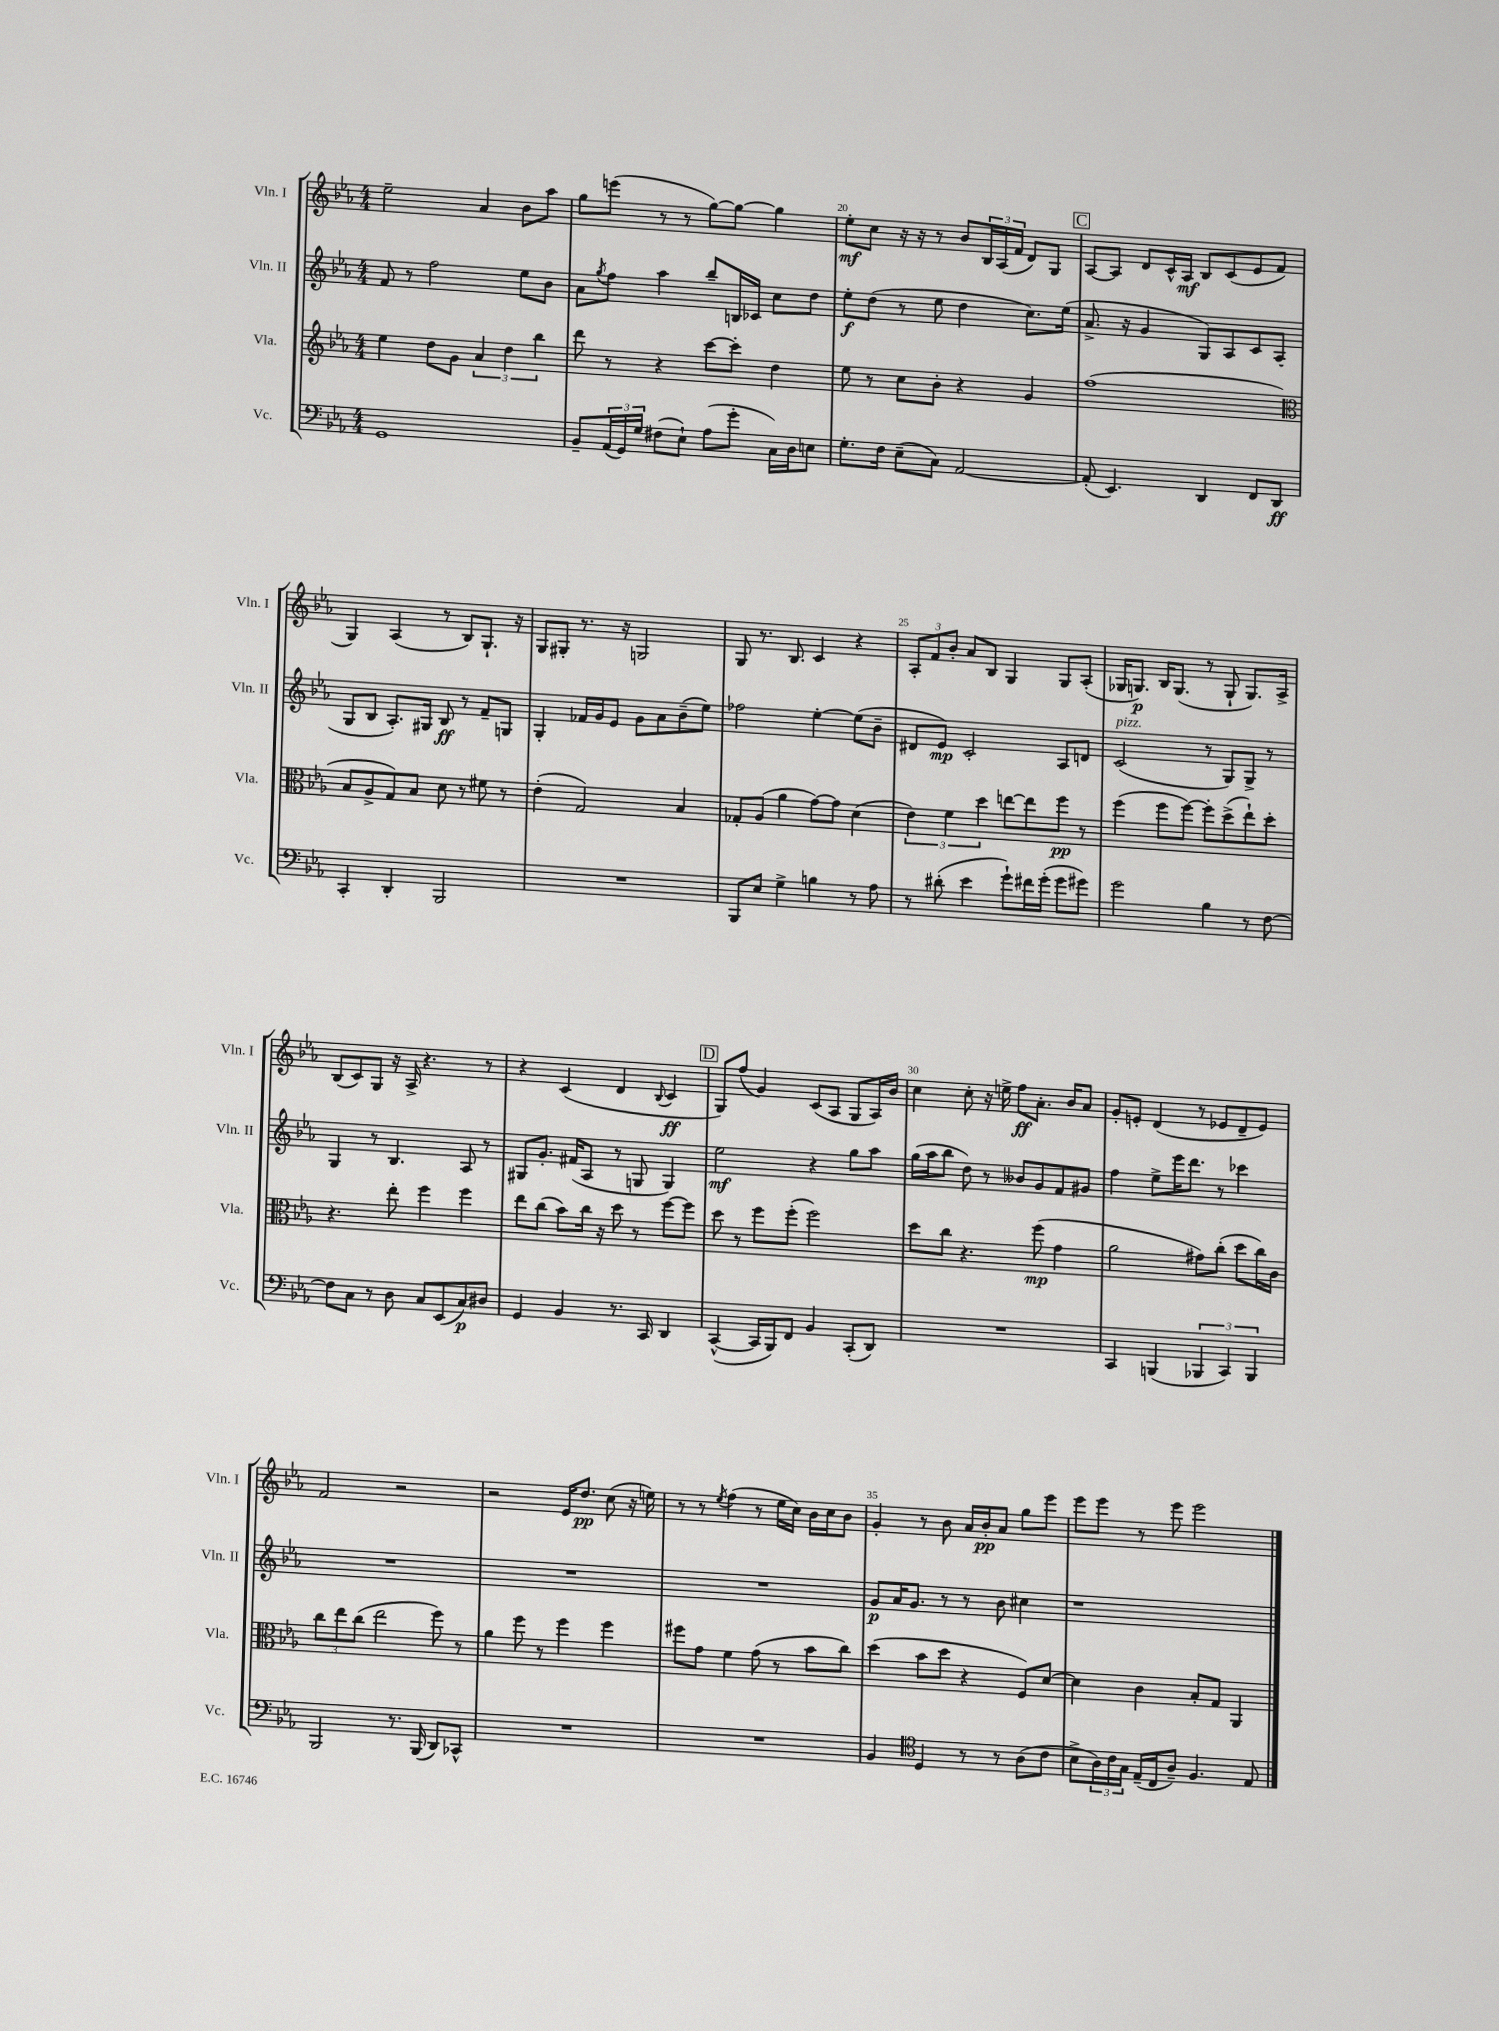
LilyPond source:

<<
\new StaffGroup <<
\new Staff = "s0" \with { instrumentName = "Vln. I" shortInstrumentName = "Vln. I" } {
    \clef treble \key ees \major \numericTimeSignature \time 4/4
    ees''2-- aes'4 bes'8 aes''8 |
    g''8 e'''8( r8 r8 g''8~) g''8~ g''4 |
    ees''8-.\mf c''8 r16 r16 r8 bes'8 \tuplet 3/2 { bes16 aes16( f'16 } d'8) g8 |
    \mark \markup { \box "C" } aes8~ aes8 d'8 c'16-^ aes16\mf bes8 c'8( ees'8 f'8 |
    g4) aes4( r8 bes8) g8.-! r16 |
    g8 gis8-. r8. r16 g2 |
    g8 r8. bes8. c'4 r4 |
    \tuplet 3/2 { aes8-. f'8 bes'8-. } aes'8 bes8 g4 g8 aes8-.( |
    ges16 g8.\p) bes16 g8.( r8 g8-! g8.) aes16-> |
    bes8( c'8) g8 r16 aes16-> r4. r8 |
    r4 c'4( d'4 \appoggiatura { bes8 } c'4\ff |
    \mark \markup { \box "D" } g8) f''8( g'4) c'8( aes8 g8 aes16) bes'16 |
    c''4 c''8-. r16 e''16-> f''8\ff aes'8.-. bes'16 aes'8 |
    g'8-. e'8-. d'4( r8 ees'8 d'8-- ees'8) |
    f'2 r2 |
    r2 ees'16 d''8.\pp c''8( r16 e''16) |
    r8 r8 \acciaccatura { ees''8 } f''4( r8 ees''16 c''16) bes'16 c''16 bes'8 |
    g'4-. r8 bes'8 aes'16 bes'16-.\pp aes'8 g''8 ees'''8 |
    ees'''8 ees'''8 r8 ees'''8 ees'''2 \bar "|." |
}
\new Staff = "s1" \with { instrumentName = "Vln. II" shortInstrumentName = "Vln. II" } {
    \clef treble \key ees \major \numericTimeSignature \time 4/4
    f'8 r8 f''2 ees''8 bes'8 |
    aes'8 \acciaccatura { g''8 } f''8 aes''4 bes''8-- b16 ces'16 c''8 d''8 |
    ees''8-.\f d''8( r8 ees''8 d''4 c''8.) ees''16( |
    \mark \markup { \box "C" } aes'8.-> r16 g'4 g8) aes8 c'8 aes8( |
    g8 bes8 aes8.-.) gis16 bes8\ff r8 f'8-- g8 |
    g4-. fes'16 g'16 ees'8 g'8 aes'8 bes'8--( ees''8) |
    fes''2 ees''4~-. ees''8( bes'8-- |
    dis'8 ees'8\mp) c'2-. aes8 d'8 |
    c'2^\markup { \italic "pizz." }( r8 g8) g8-> r8 |
    g4 r8 bes4. aes8 r8 |
    gis8 g'8.-. fis'16( aes8 r8 g8 g4) |
    \mark \markup { \box "D" } ees''2\mf r4 g''8 aes''8 |
    g''16( aes''16 bes''8 d''8) r8 beses'8 g'8 f'8 gis'8 |
    f''4 ees''8-> ees'''16 d'''8. r8 ces'''4 |
    R1 |
    R1 |
    R1 |
    g'8\p aes'16 g'8. r8 r8 bes'8 cis''4 |
    r1 \bar "|." |
}
\new Staff = "s2" \with { instrumentName = "Vla." shortInstrumentName = "Vla." } {
    \clef treble \key ees \major \numericTimeSignature \time 4/4
    ees''4 d''8 g'8 \tuplet 3/2 { aes'4 d''4 bes''4 } |
    d'''8 r8 r4 c'''8~ c'''8-. d''4 |
    ees''8 r8 c''8 bes'8-. r4 g'4 |
    \mark \markup { \box "C" } f''1( |
    \clef alto bes8 aes8-> g8) bes8 d'8 r8 fis'8 r8 |
    ees'4-.( g2) bes4 |
    ges8-. aes8( aes'4 g'8~) g'8 d'4( |
    \tuplet 3/2 { ees'4) f'4 d''4 } e''8~ e''8 f''8\pp r8 |
    f''4( f''8 f''8~) f''8-. d''8->( ees''8-!) d''8-. |
    r4. ees''8-. f''4 f''4 |
    ees''8 c''8( bes'8) c''16 r16 d''8 r8 f''8~ f''8 |
    \mark \markup { \box "D" } d''8 r8 f''8 f''8-.( f''2) |
    d''8 c''8 r4. f''8\mp( g'4 |
    aes'2 gis'8) c''8-.( d''8 c''16) c'16 |
    \tuplet 3/2 { c''8 ees''8 c''8( } ees''2 f''8) r8 |
    aes'4 f''8 r8 f''4 f''4 |
    fis''8 g'8 f'4 g'8( r8 bes'8 c''8) |
    d''4( bes'8 d''8 r4 f8) d'8~ |
    d'4 c'4 bes8-. g8 aes,4 \bar "|." |
}
\new Staff = "s3" \with { instrumentName = "Vc." shortInstrumentName = "Vc." } {
    \clef bass \key ees \major \numericTimeSignature \time 4/4
    g,1 |
    bes,8-- \tuplet 3/2 { aes,16( g,16) g16 } fis8( ees8-!) aes8( g'8-. c16) d16 e8 |
    g8.-. f16 ees8--( c8) aes,2~ |
    \mark \markup { \box "C" } aes,8-.( ees,4.) d,4 f,8 d,8\ff |
    c,4-. d,4-. bes,,2 |
    R1 |
    bes,,8 ees8 g4-> b4 r8 aes8 |
    r8 dis'8-.( ees'4 g'8-!) fis'16 g'16-.( g'8 gis'8) |
    g'2 bes4 r8 f8~ |
    f8 c8 r8 d8 c8 ees,8( c8\p) dis8 |
    g,4 bes,4 r8. c,16 d,4 |
    \mark \markup { \box "D" } c,4~-^( c,16 bes,,16) f,8 bes,4 c,8-.( d,8) |
    R1 |
    c,4 b,,4( \tuplet 3/2 { bes,,4 c,4) bes,,4 } |
    bes,,2 r8. bes,,16( d,8) ces,8-^ |
    R1 |
    R1 |
    bes,4 \clef tenor d4 r8 r8 aes8( c'8 |
    bes8-> \tuplet 3/2 { aes16) c'16 g16 } ees16--( c16 aes8--) f4. ees8 \bar "|." |
}
>>
>>
\layout { \context { \Score currentBarNumber = #18 \override BarNumber.break-visibility = ##(#f #t #t) barNumberVisibility = #(every-nth-bar-number-visible 5) } }
